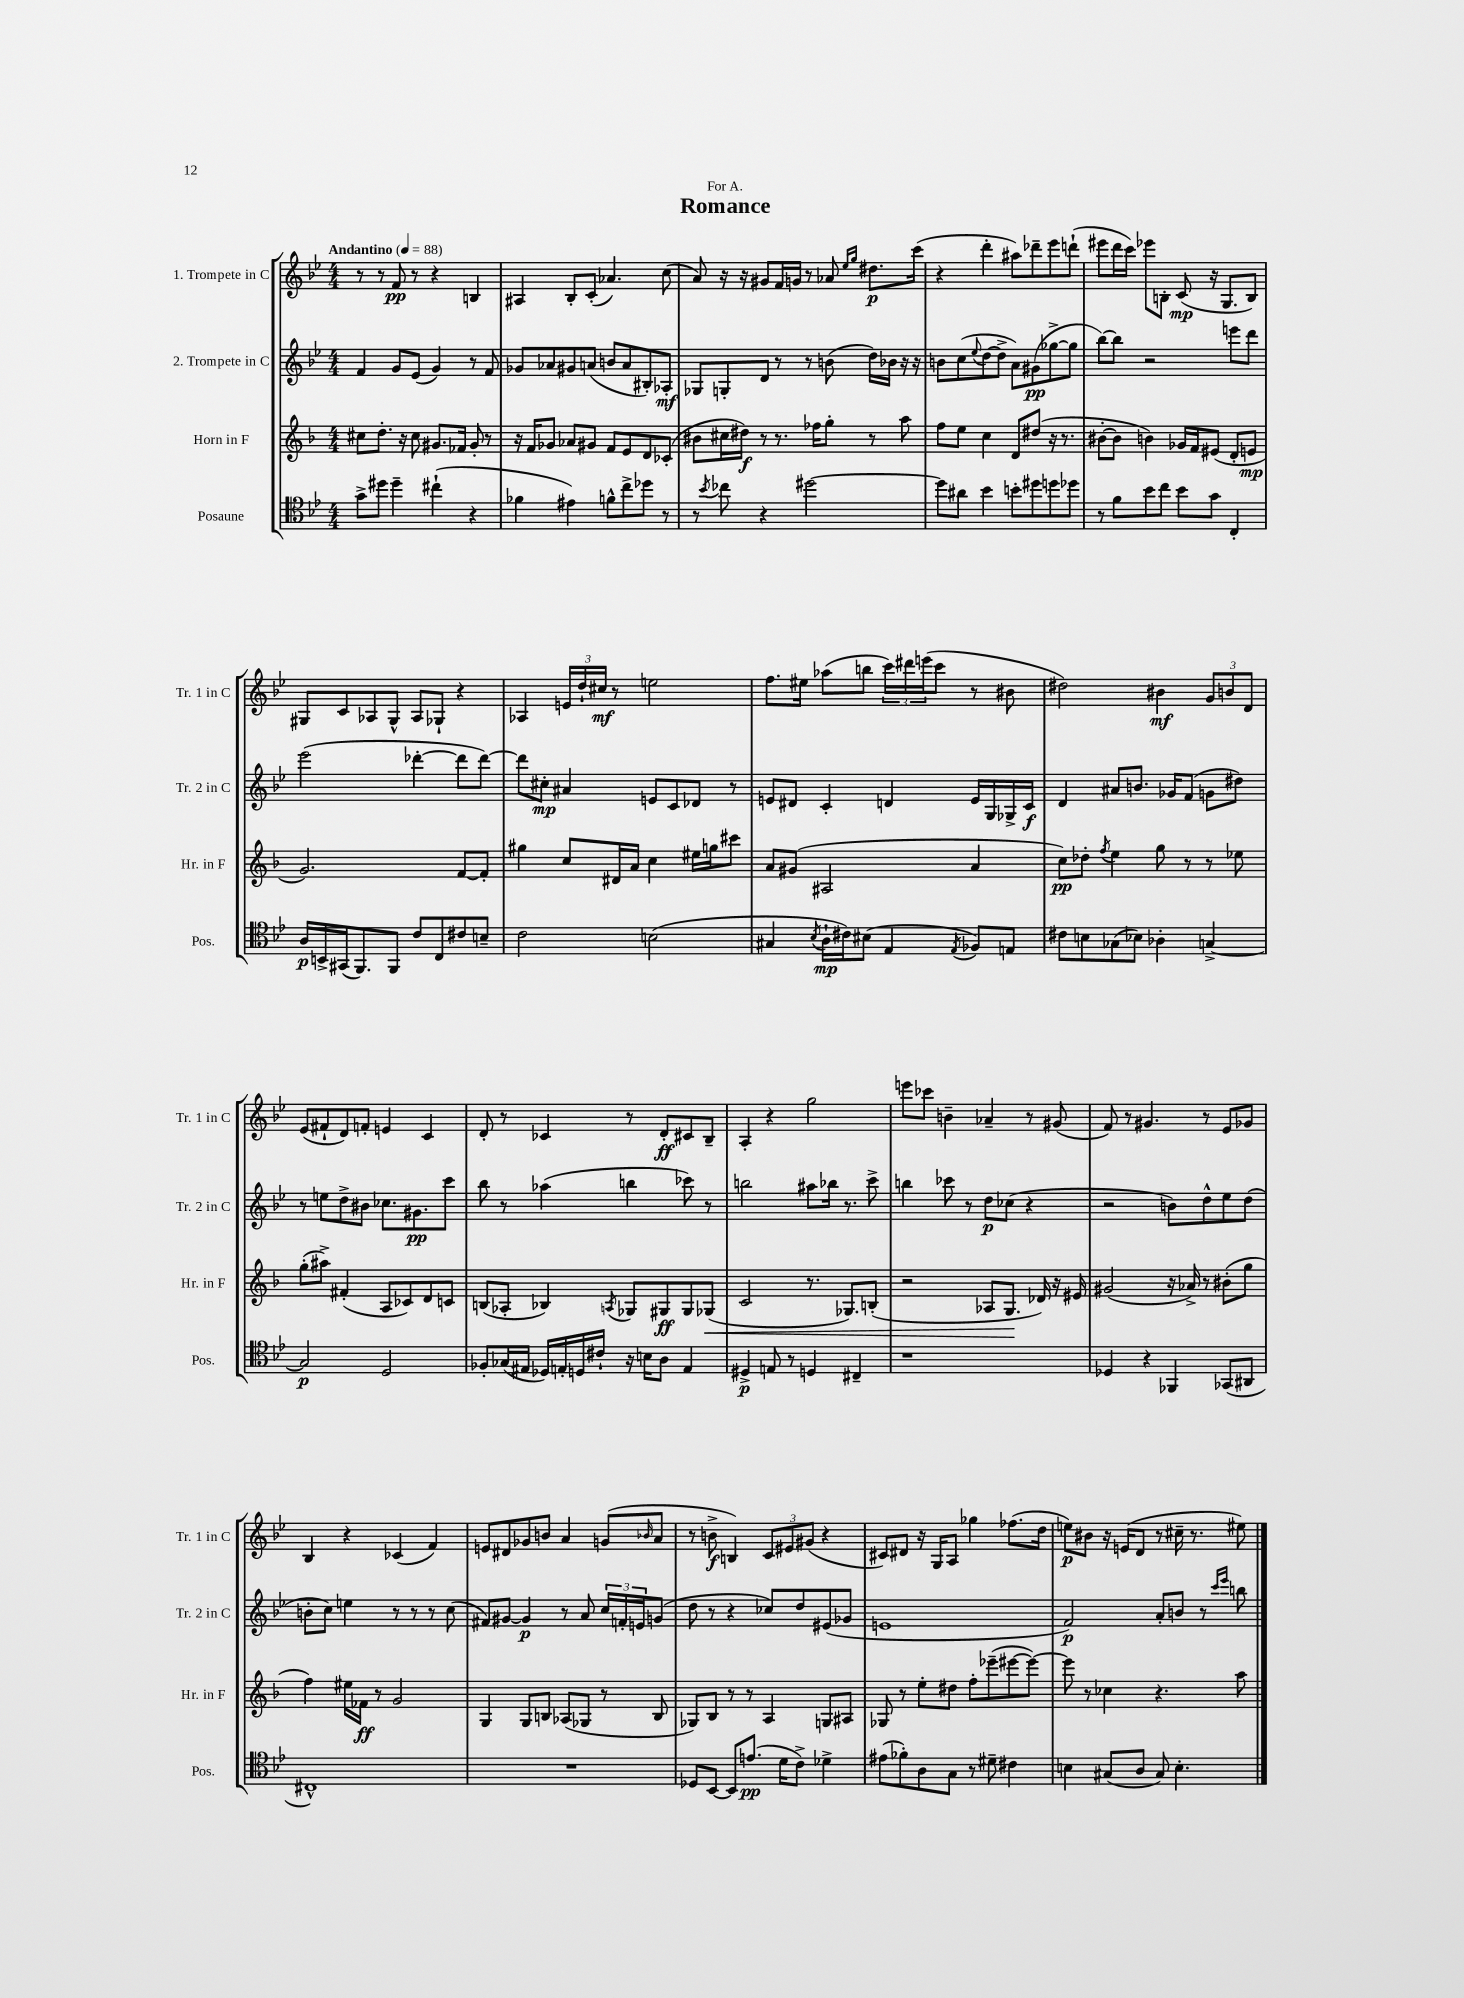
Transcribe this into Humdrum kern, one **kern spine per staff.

**kern	**kern	**kern	**kern
*staff4	*staff3	*staff2	*staff1
*clefC4	*clefG2	*clefG2	*clefG2
*k[b-e-]	*k[b-]	*k[b-e-]	*k[b-e-]
*M4/4	*M4/4	*M4/4	*M4/4
*MM88	*MM88	*MM88	*MM88
8g^	8cc#	4f	8r
8dd#	8.dd'	.	8r
4dd#~	.	8g	8f
.	16r	.	.
.	8cc#	(8e-	8r
(4cc#`	8.g#	4g)	4r
.	16f-	.	.
4r	8g#'	8r	4B
.	8r	8f	.
=	=	=	=
4f-	16r	8g-	4A#
.	16f	.	.
.	8g-	8a-	.
4e#)	8a-	8g#	8B-'
.	8g#	(8a	(8c'
8f^^	8f	8b	4.a-)
8cc^	8e	8a	.
8dd-	8d	8B#')	.
8r	(8c-'	8A-'	(8cc
=	=	=	=
8r	8b#	8G-	8a)
8qb-	.	.	.
8cc-	16cc#	8G'	16r
.	16dd#)	.	16r
4r	8r	8d	8g#
.	8.r	8r	16f
.	.	.	16g
[2dd#	.	8r	8r
.	16ff-	.	.
.	8gg'	(8b	8a-
.	.	.	16qqee-
.	.	.	16qqgg
.	8r	16dd)	8.dd#
.	.	16b-	.
.	8aa	16r	.
.	.	16r	(16ccc
=	=	=	=
8dd#]	8ff	8b	4r
8a#	8ee	(8cc	.
.	.	8qqee-	.
4b-	4cc	[8dd	4ddd'
.	.	8dd^]	.
8b'	8d	8a)	8aa#)
8dd#	(8dd#	(8g#	8ddd-~
8dd	16r	[8gg-^	8eee-
.	8.r	.	.
8dd-	.	8gg-]	(8ddd`
=	=	=	=
8r	[8b#'	[8bb-)	8eee#
8f	8b#]	8bb-]	16ddd
.	.	.	16ccc)
8b-	4b)	2r	8eee-
8cc	.	.	8B'
8b-	16g-	.	(8c
.	16f	.	.
8g	(8e#	.	16r
.	.	.	8.G
4C'	8d'	8eee	.
.	8e	8ddd	8B)
=	=	=	=
16A	2.g)	(2eee-	8G#
16BB^	.	.	.
(16GG#	.	.	8c
8.FF)	.	.	.
.	.	.	8A-
8FF	.	.	8G#^^
8c	.	[4ddd-'	8A-
8C	.	.	8G-`
8c#	[8f	8ddd-]	4r
8B~	8f']	[8ddd-)	.
=	=	=	=
2c	4gg#	8ddd-]	4A-
.	.	8cc#'	.
.	8cc	4a#	24e
.	.	.	24dd`
.	.	.	24cc#
.	16d#	.	8r
.	16a	.	.
(2B	4cc	8e	2ee
.	.	8c	.
.	16ee#	8d-	.
.	16gg	.	.
.	8ccc#	8r	.
=	=	=	=
4G#	8a	8e	8.ff
.	(8g#	8d#	.
.	.	.	16ee#
8qB-	.	.	.
16A`	2A#	4c'	(8aa-
16c#)	.	.	.
(8B#	.	.	8bb
4E-	.	4d	24ccc)
.	.	.	24ddd#
.	.	.	(24eee
.	.	.	8ccc
8qE-	.	.	.
8F-)	4a	16e	8r
.	.	16G	.
8E	.	16G-^	8b#
.	.	16c	.
=	=	=	=
8c#	8cc)	4d	2dd#)
8B	8dd-'	.	.
.	8qff	.	.
(8G-	4ee	8a#	.
8B-)	.	8.b	.
4A-'	8gg	.	4b#
.	.	16g-	.
.	8r	(8f	.
[4G^	8r	8g	12g
.	.	.	12b
.	8ee-	8dd#)	.
.	.	.	12d
=	=	=	=
2G]	(8gg'	8r	(8e-
.	8aa#^)	8ee	8f#`
.	(4f#'	8dd^	8d)
.	.	8b#	8f'
2D	8A	8.cc-	4e
.	8c-)	.	.
.	.	8.g#	.
.	8d	.	4c
.	8c	8ccc	.
=	=	=	=
8F-'	(8B	8bb-	8d'
(16G-	8A-'	8r	8r
16E#	.	.	.
16D-)	4B-)	(4aa-	4c-
16E'	.	.	.
16D	.	.	.
16c#`	.	.	.
.	8qA	.	.
16r	8G-	4bb	8r
16B	.	.	.
8A	8G#	.	8d'
4E	8G#	8ccc-)	8c#
.	(8G-	8r	8B-~
=	=	=	=
4D#^	2c	2bb	4A'
8E	.	.	4r
8r	.	.	.
4D	8.r	8aa#	2gg
.	.	16bb-	.
.	8.G-)	8.r	.
4C#~	.	.	.
.	(8B'	8ccc^	.
=	=	=	=
1r	2r	4bb	8eee
.	.	.	8ccc-
.	.	8ccc-	4b~
.	.	8r	.
.	8A-	8dd	4a-~
.	8.G	(8cc-	.
.	.	4r	8r
.	16d-)	.	.
.	16r	.	(8g#
.	16e#	.	.
=	=	=	=
4D-	(2g#	2r	8f)
.	.	.	8r
4r	.	.	4.g#
4FF-	16r	8b)	.
.	16a-^)	.	.
.	8r	8dd^^	8r
(8GG-	(8b#'	8ee-	8e-
8AA#	8gg	(8dd	8g-
=	=	=	=
1C#^^)	4ff)	8b'	4B-
.	.	8cc)	.
.	16ee#	4ee	4r
.	16f-	.	.
.	8r	.	.
.	2g	8r	(4c-
.	.	8r	.
.	.	8r	4f)
.	.	(8cc	.
=	=	=	=
1r	4G	8f#)	8e
.	.	[8g#	8d#
.	8G	4g#]	8g-
.	8B	.	8b
.	(8A-	8r	4a
.	8G-	8a	.
.	8r	24cc	(8g
.	.	24f'	.
.	.	24e	.
.	.	.	16qqb-
.	8B	(8g	8a
=	=	=	=
8D-	8G-)	8dd	8r
[8BB-	8B-	8r	8b^
8BB-]	8r	4r	4B)
(8.e	8r	.	.
.	4A	8cc-)	12c
16d	.	.	.
.	.	.	12e#
8c^)	.	8dd	.
.	.	.	(12g#
4d-^	8G	(8e#	4r
.	8A#	8g-	.
=	=	=	=
(8e#	8G-	1e	8c#)
8f-')	8r	.	8d#
8A	8ee'	.	16r
.	.	.	16G
8G	8dd#	.	8A
8r	8ff'	.	4gg-
8d#~	(8eee-~	.	.
4c#	[8eee#	.	(8.ff-
.	8eee#_)	.	.
.	.	.	16dd
=	=	=	=
4B	8eee#]	2f)	8ee)
.	8r	.	8b#
(8G#	4cc-	.	16r
.	.	.	(16e
8A	.	.	8d
8G#)	4.r	8a'	8r
4.B'	.	8b	16cc#~
.	.	.	8.r
.	.	8r	.
.	.	16qqccc	.
.	.	16qqeee-	.
.	8aa	8bb	8ee#)
==	==	==	==
*-	*-	*-	*-
